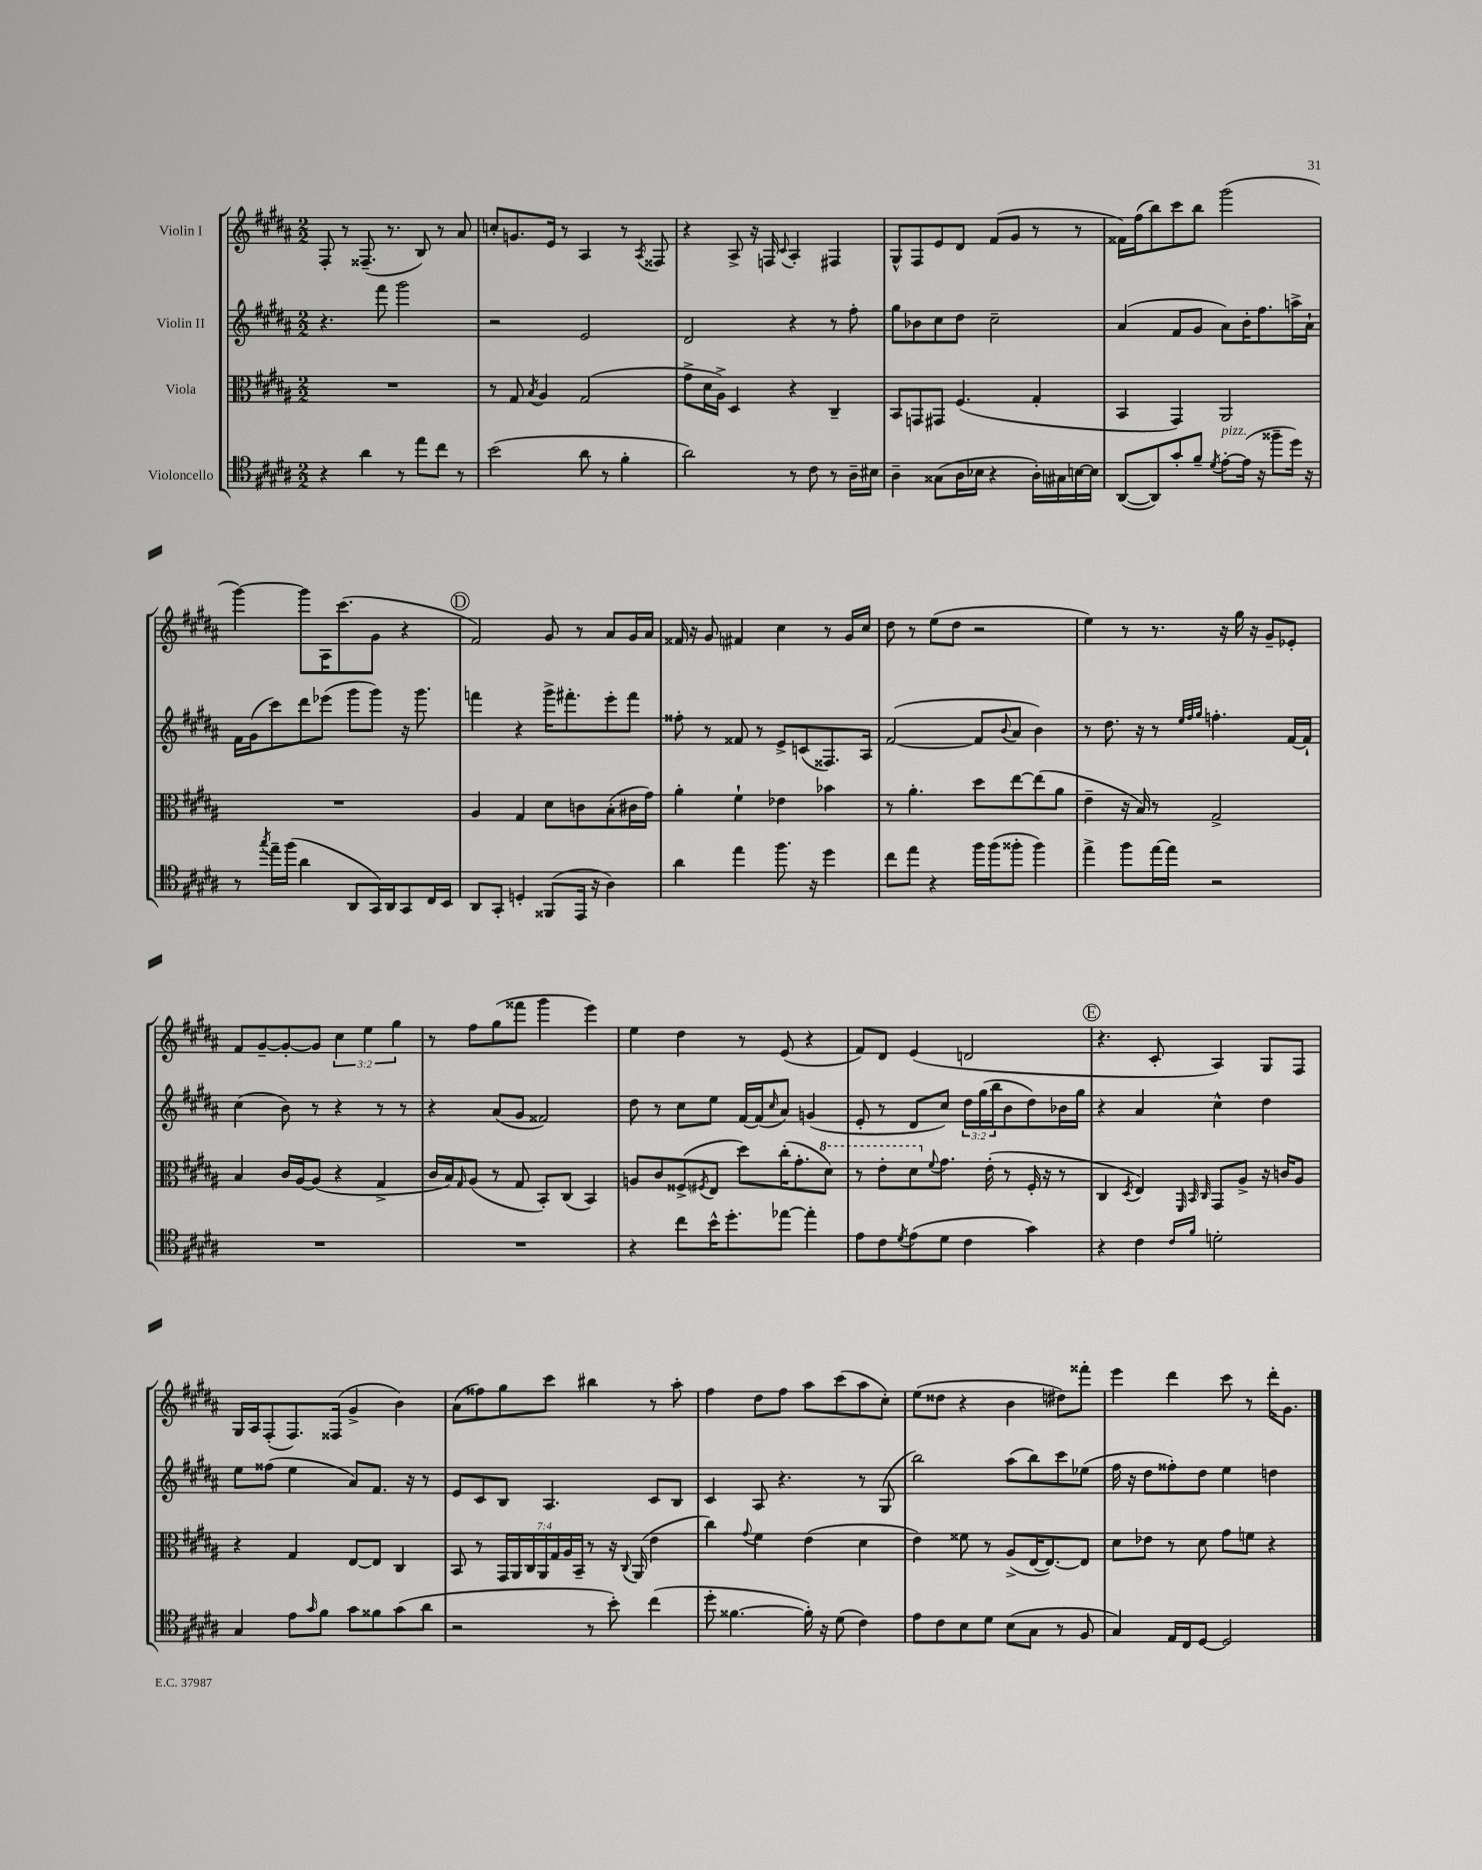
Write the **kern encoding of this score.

**kern	**kern	**kern	**kern
*staff4	*staff3	*staff2	*staff1
*clefC4	*clefC3	*clefG2	*clefG2
*k[f#c#g#d#a#]	*k[f#c#g#d#a#]	*k[f#c#g#d#a#]	*k[f#c#g#d#a#]
*M2/2	*M2/2	*M2/2	*M2/2
4r	1r	4.r	8F#'
.	.	.	8r
4a#	.	.	(8.F##~
.	.	8fff#	.
.	.	.	8.r
8r	.	2ggg#	.
8ee	.	.	8B)
8cc#	.	.	8r
8r	.	.	8a#
=	=	=	=
(2b	8r	2r	8cc'
.	8G#	.	8.g
.	8qB	.	.
.	4A#	.	.
.	.	.	16e
.	.	.	8r
8a#	(2G#	2e	4A#
8r	.	.	.
4f#'	.	.	8r
.	.	.	8qA#
.	.	.	8F##
=	=	=	=
2a#)	8g#^	2d#	4r
.	16d#	.	.
.	16A#^)	.	.
.	4D#	.	8A#^
.	.	.	16r
.	.	.	16F
.	.	.	8qqc#
8r	4r	4r	4A#'
8c#	.	.	.
8r	4C#~	8r	4F#
16A#~	.	8ff#'	.
16B#	.	.	.
=	=	=	=
4A#~	8BB	8gg#	8G#^^
.	8GG	8b-	8F#
(8G##	8GG#	8cc#	8e
16A#	(4.F#	8dd#	8d#
16B-	.	.	.
4r	.	2cc#~	(8f#
.	.	.	8g#
16A#')	4G#'	.	8r
16G#	.	.	.
[16B	.	.	8r
16B]	.	.	.
=	=	=	=
([8AA#	4BB	(4a#	16f##)
.	.	.	(16ff#
8AA#])	.	.	8bb)
8g#'	4GG#)	8f#	8ccc#
8f#~	.	8g#	8bb
8qd#	.	.	.
[8e'	2AA#	8a#)	(2ggg#
(16e]	.	16b'	.
16r	.	8.ff#	.
8ff##~	.	.	.
16dd#)	.	16aa^	.
16r	.	16a#`	.
=	=	=	=
8r	1r	16f#	[4ggg#)
.	.	(16g#	.
8qgg#	.	.	.
16ee~	.	8ccc#)	.
(16ff#	.	.	.
4a#	.	8ddd#	8ggg#]
.	.	(8eee-	16A#
.	.	.	(8.ccc#
8AA#	.	8ggg#	.
16GG#)	.	8ggg#)	8g#
16AA#	.	.	.
8GG#	.	16r	4r
.	.	8.ggg#	.
16C#	.	.	.
16BB	.	.	.
=	=	=	=
8AA#	4A#	4fff	2f#)
8GG#'	.	.	.
4D'	4G#	4r	.
(8FF##	8d#	16ggg#^	8g#
.	.	8.fff#'	.
16EE	8c	.	8r
16r	.	.	.
4A#)	(8B'	8eee'	8a#
.	16c#	8fff#	16g#
.	16g#)	.	16a#
=	=	=	=
4a#	4a#'	8ff##'	16f##
.	.	.	16r
.	.	8r	8g#
4ee	4f#`	8f##	4f#
.	.	8r	.
8.ff#	4e-	8e^	4cc#
.	.	(8c	.
16r	.	.	.
4dd#	4b-	8.F##)	8r
.	.	.	16g#
.	.	16A#	16cc#
=	=	=	=
8cc#	8r	([2f#	8dd#
8ee	4.a#'	.	8r
4r	.	.	(8ee
.	.	.	8dd#
16ff#	8dd#	8f#]	2r
(16ff#	.	.	.
.	.	8qqb	.
8ff##'	[8ee	8a#	.
4ff##)	(8ee]	4b)	.
.	8a#	.	.
=	=	=	=
4ee^	4e~	8r	4ee)
.	.	8.dd#	.
8ff#	16r	.	8r
.	16B)	16r	.
[16ee	8r	8r	8.r
16ee]	.	.	.
.	.	32qqee	.
.	.	32qqff#	.
.	.	32qqgg#	.
2r	2G#^	4.ff'	.
.	.	.	16r
.	.	.	16gg#
.	.	.	16r
.	.	.	8g#~
.	.	[16f#	8e-'
.	.	16f#`]	.
=	=	=	=
1r	4B	(4cc#	8f#
.	.	.	[8g#~
.	16c#	8b)	8g#'_
.	[16A#	.	.
.	(8A#]	8r	8g#]
.	4r	4r	6cc#
.	.	.	6ee
.	4G#^	8r	.
.	.	.	6gg#
.	.	8r	.
=	=	=	=
1r	16c#	4r	8r
.	16B)	.	.
.	16qqG#	.	.
.	(8A#	.	8ff#
.	8r	(8a#	(8gg#
.	8G#	8g#	8fff##
.	8BB')	2f##)	4ggg#
.	(8C#	.	.
.	4BB)	.	4eee)
=	=	=	=
4r	8A	8dd#	4ee
.	8c#	8r	.
8cc#	(8F##^	8cc#	4dd#
.	8qF#	.	.
16b^^	8E	8ee	.
8.dd#'	.	.	.
.	8dd#)	[16f#	8r
.	.	(16f#]	.
.	.	16qqcc#	.
[8ee-	(16cc#'	8a#)	(8e
.	8.g#'	.	.
4ee-']	.	(4g	4r
.	8dd#)	.	.
=	=	=	=
8e	8r	8e'	8f#)
8c#	8ee'	8r	8d#
8qd#	.	.	.
(8e	8dd#	8d#	(4e
.	8qqf#	.	.
8d#	8.g#	8cc#)	.
4c#	.	24dd#	2d
.	.	(24gg#	.
.	(16e'	.	.
.	.	24bb	.
.	8r	8b	.
4g#)	16F#'	8dd#)	.
.	16r	.	.
.	8r	16b-	.
.	.	16gg#	.
=	=	=	=
4r	4C#	4r	4.r
.	8qD#	.	.
4c#	4E)	4a#	.
.	.	.	8c#'
.	32qqFF#	.	.
16qqc#	32qqBB	.	.
16qqf#	32qqC#	.	.
2d'	8GG#	4cc#^^	4A#)
.	8A#^	.	.
.	16r	4dd#	8G#
.	16c	.	.
.	8A#	.	8F#
=	=	=	=
4G#	4r	8ee	16G#
.	.	.	16A#
.	.	(8ff##	(8F#'
8e	4G#	4ee	8.F#)
16qqg#	.	.	.
8f#	.	.	.
.	.	.	(16F##
8g#	[8E	8a#)	4g#^
8f##	8E]	8.f#	.
(8g#	4C#	.	4b)
.	.	16r	.
8a#	.	8r	.
=	=	=	=
2r	8BB	8e	(8a#
.	8r	8c#	8ff##)
.	28GG#	8B	8gg#
.	28AA#	.	.
.	28C#	.	.
.	28AA#	.	.
.	.	4.A#	8ccc#
.	28G#	.	.
.	28A#	.	.
.	28BB~	.	.
8r	8r	.	4bb#
8b')	16r	.	.
.	8qqC#	.	.
.	(16AA#	.	.
(4cc#	4e	8c#	8r
.	.	8B	8aa#'
=	=	=	=
8dd#'	4cc#)	4c#	4ff#
[4.f##	.	.	.
.	8qqg#	.	.
.	4f#	8A#	8dd#
.	.	4.r	8ff#
16f##'])	(4e	.	8aa#
16r	.	.	.
(8d#	.	.	(8ccc#
4c#)	4d#	8r	8aa#
.	.	(8G#	8cc#')
=	=	=	=
8e	4e)	2bb)	(8ee
8c#	.	.	8dd##
8B	8f##	.	4r
8d#	8r	.	.
(8B	(8A#^	(8aa#	4b
8G#	[16E	8bb)	.
.	8.E_)	.	.
8r	.	8ccc#	8dd#)
8F#	8E]	(8ee-	8fff##'
=	=	=	=
4G#)	8d#	16ff#	4eee
.	.	16r	.
.	8e-	8dd#	.
16E	8r	8ff##')	4ddd#
16C#	.	.	.
[8D#	8d#	8dd#	.
2D#]	8g#	4ee	8ccc#
.	8f	.	8r
.	4r	4dd	16ddd#'
.	.	.	8.g#
==	==	==	==
*-	*-	*-	*-
